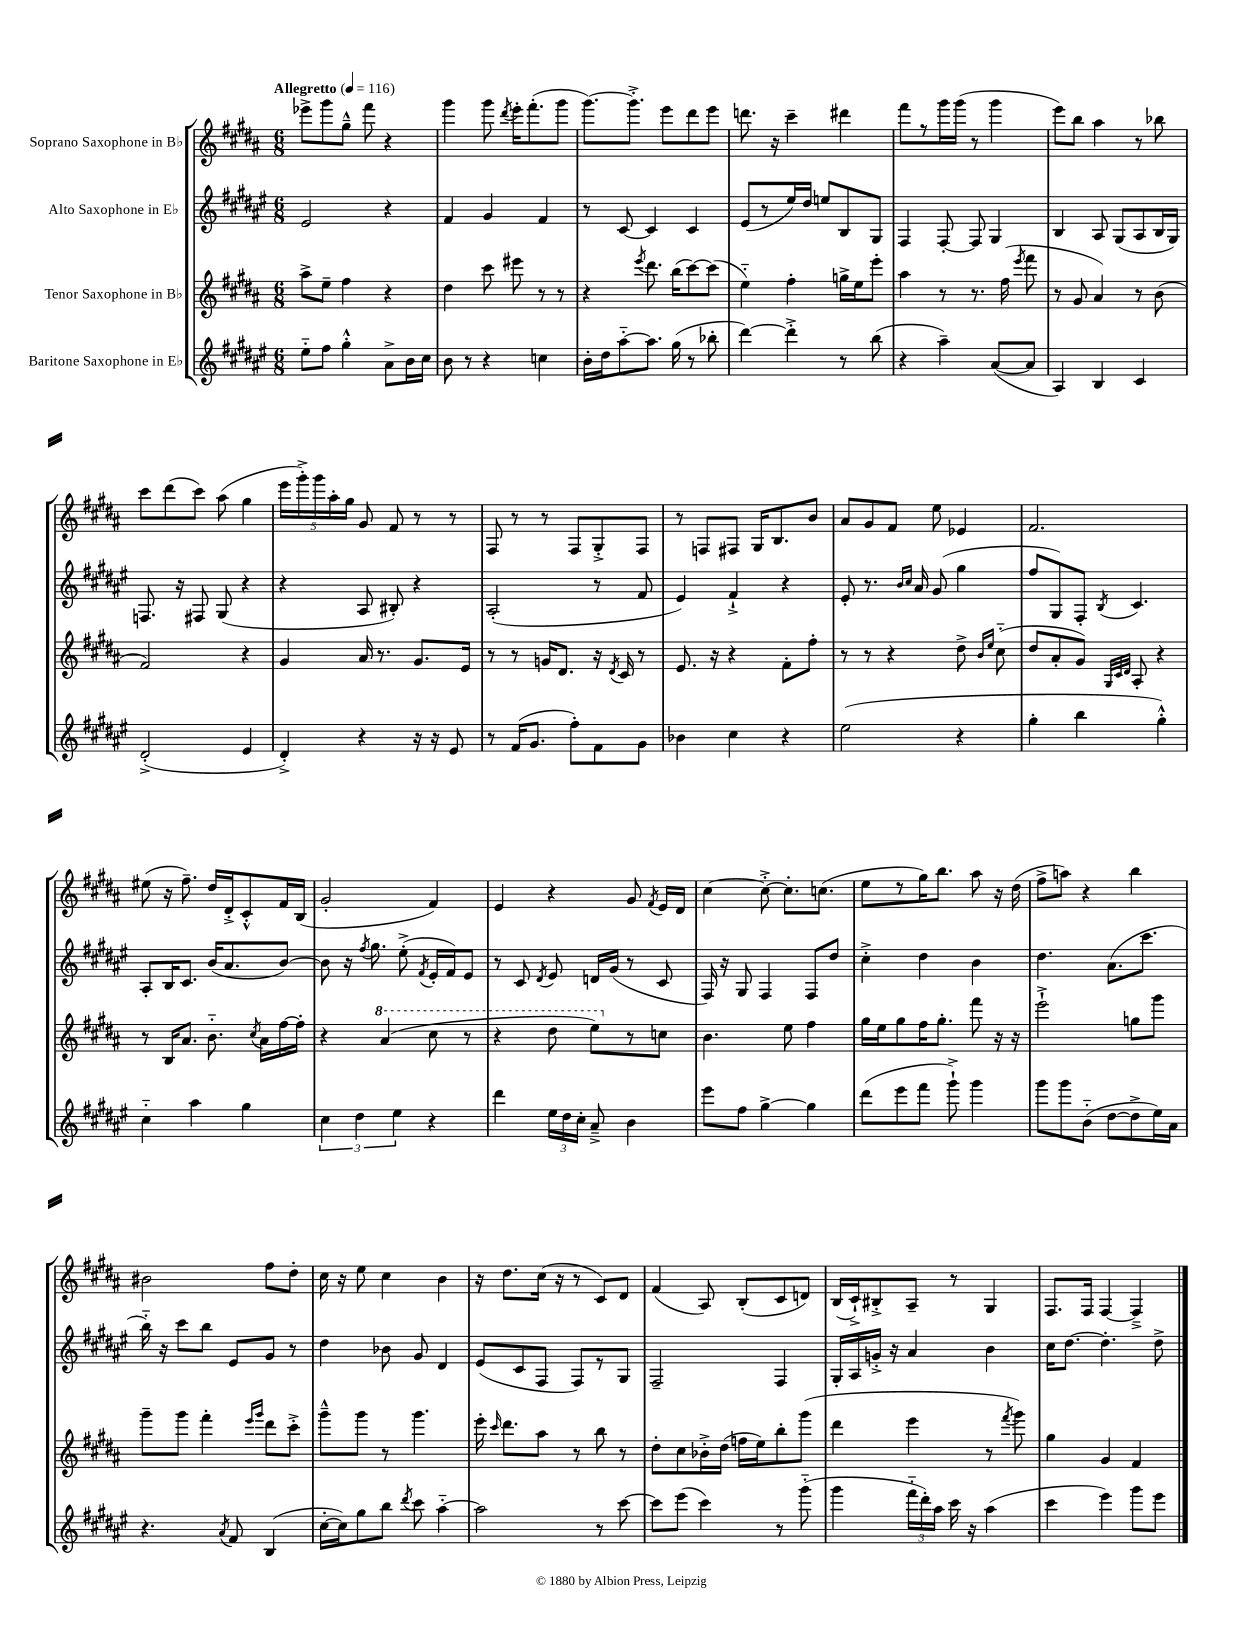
<<
\new StaffGroup <<
\new Staff = "s0" \with { instrumentName = "Soprano Saxophone in Bb" } {
    \clef treble \key b \major \numericTimeSignature \time 6/8 \tempo "Allegretto" 4 = 116
    \autoBeamOff ees'''8[-> gis'''8 gis''8]---^ fis'''8 r4 |
    gis'''4 gis'''8 \acciaccatura { dis'''8 } e'''16[-. fis'''8.-.( gis'''8] |
    gis'''8.[~) gis'''8.]-.-> e'''8[ dis'''8 e'''8] |
    d'''8. r16 cis'''4-- dis'''4 |
    fis'''8[ r8 gis'''16 gis'''16]( r8 gis'''4 |
    e'''8[) b''8] ais''4 r8 bes''8 |
    cis'''8[ dis'''8( cis'''8]) ais''8( gis''4 |
    \tuplet 5/4 { e'''16[ gis'''16-.->) gis'''16 ais''16-. gis''16] } gis'8 fis'8 r8 r8 |
    fis8 r8 r8 fis8[ gis8-.-> fis8] |
    r8 f8[ fis8] gis16[ b8. b'8] |
    ais'8[ gis'8 fis'8] e''8 ees'4 |
    fis'2. |
    eis''8( r16 fis''8.--) dis''16[ dis'16-.-> cis'8-.-^ fis'16 b16]( |
    gis'2-. fis'4) |
    e'4 r4 gis'8 \acciaccatura { fis'8 } e'16[ dis'16] |
    cis''4~ cis''8~-.-> cis''8.[-. c''8.]( |
    e''8[ r8 gis''16) b''8.] ais''8 r16 dis''16( |
    fis''8[-> a''8]) r4 b''4 |
    bis'2 fis''8[ dis''8]-. |
    cis''16 r16 e''8 cis''4 b'4 |
    r16 dis''8.[ cis''16]( r16 r8 cis'8[) dis'8] |
    fis'4( ais8) b8[-.( cis'8 d'8]) |
    b16[( cis'16-!->) bis8-.-> ais8]-- r8 gis4 |
    fis8.[ fis16] fis4~ fis4---> \bar "|." |
}
\new Staff = "s1" \with { instrumentName = "Alto Saxophone in Eb" } {
    \clef treble \key fis \major \numericTimeSignature \time 6/8
    \autoBeamOff eis'2 r4 |
    fis'4 gis'4 fis'4 |
    r8 cis'8~ cis'4 cis'4 |
    eis'8[( r8 eis''16) dis''16] e''8[ b8 gis8] |
    fis4 fis8~-. fis8 gis4 |
    b4 ais8 gis8[( ais8 b16 gis16]) |
    f8. r16 fis8 gis8( r4 |
    r4 ais8 bis8-.) r4 |
    ais2-.( r8 fis'8 |
    eis'4) fis'4-!-> r4 |
    eis'8-. r8. \grace { b'16[ cis''16] } ais'16 gis'8( gis''4 |
    fis''8[ gis8) fis8]-. \acciaccatura { b8 } cis'4. |
    ais8[-. b16 cis'8.] b'16[( ais'8. b'8]~) |
    b'8 r16 \acciaccatura { fis''8 } gis''8. eis''8-.->( \acciaccatura { fis'8 } eis'16[-. fis'16) eis'8] |
    r8 cis'8 \acciaccatura { dis'8 } eis'8 d'16[ gis'16]( r8 cis'8 |
    fis16) r16 gis8 fis4 fis8[ dis''8] |
    cis''4-.-> dis''4 b'4 |
    dis''4. ais'8.[( cis'''8.] |
    b''16-_) r16 cis'''8[ b''8] eis'8[ gis'8] r8 |
    dis''4 bes'8 gis'8 dis'4 |
    eis'8[( cis'8 fis8] fis8[) r8 gis8] |
    fis2-- fis4 |
    gis16[-. ais16 g'16]-.-> r16 ais'4 b'4 |
    cis''16[ dis''8.]~ dis''4.-. dis''8-> \bar "|." |
}
\new Staff = "s2" \with { instrumentName = "Tenor Saxophone in Bb" } {
    \clef treble \key b \major \numericTimeSignature \time 6/8
    \autoBeamOff ais''8[-> e''8]-- fis''4 r4 |
    dis''4 cis'''8 eis'''8 r8 r8 |
    r4 \acciaccatura { e'''8 } dis'''8. b''16[( cis'''8~) cis'''8]( |
    e''4-_) fis''4-. g''16[-> e''16 e'''8]-. |
    ais''4 r8 r8. fis''16( \acciaccatura { e'''8 } fis'''8 |
    r8 gis'8 ais'4) r8 b'8( |
    fis'2) r4 |
    gis'4 ais'16 r8. gis'8.[ e'16] |
    r8 r8 g'16[ dis'8.] r16 \acciaccatura { dis'8 } cis'16 r8 |
    e'8. r16 r4 fis'8[-. fis''8]-. |
    r8 r8 r4 dis''8-> \grace { b'16[ e''16] } cis''8-_( |
    dis''8[ ais'8-. gis'8]) \grace { gis32[ cis'32 dis'32] } ais8-. r4 |
    r8 b16[ ais'8.] b'8.-_ \acciaccatura { cis''8 } ais'16[ fis''16~ fis''16]-. |
    r4 \ottava #1 ais''4( cis'''8 r8 |
    r4 dis'''8 e'''8[) \ottava #0 r8 c''8] |
    b'4. e''8 fis''4 |
    gis''16[ e''16 gis''8 fis''16 gis''8.]-. fis'''8 r16 r16 |
    e'''2-!-> g''8[ gis'''8] |
    gis'''8[-- gis'''8] fis'''4-. \grace { e'''16[ gis'''16] } dis'''8[ cis'''8]-.-> |
    gis'''8[---^ gis'''8] r8 gis'''4. |
    e'''16-. \grace { cis'''16 } dis'''8.[ ais''8] r8 b''8 r8 |
    dis''8[-. cis''8 bes'16-.-> dis''16]( f''16[ e''16) b''8-. gis'''8]( |
    dis'''4 e'''4 r8 \acciaccatura { fis'''8 } gis'''8) |
    gis''4 gis'4 fis'4 \bar "|." |
}
\new Staff = "s3" \with { instrumentName = "Baritone Saxophone in Eb" } {
    \clef treble \key fis \major \numericTimeSignature \time 6/8
    \autoBeamOff eis''8[-_ fis''8] gis''4-.-^ ais'8[-> b'16 cis''16] |
    b'8 r8 r4 c''4 |
    b'16[-. dis''16 ais''8~-_ ais''8.] gis''16( r8 bes''8-. |
    dis'''4~) dis'''4-.-> r8 b''8( |
    r4 ais''4--) ais'8[~( ais'8] |
    ais4) b4 cis'4 |
    dis'2-.->( eis'4 |
    dis'4-.->) r4 r16 r16 eis'8 |
    r8 fis'16[( gis'8.] fis''8[-.) fis'8 gis'8] |
    bes'4 cis''4 r4 |
    eis''2( r4 |
    gis''4-. b''4 gis''4-.-^) |
    cis''4-_ ais''4 gis''4 |
    \tuplet 3/2 { cis''4 dis''4 eis''4 } r4 |
    dis'''4 \tuplet 3/2 { eis''16[ dis''16 cis''16]-. } ais'8---> b'4 |
    eis'''8[ fis''8] gis''4~-> gis''4 |
    dis'''8[( eis'''8 fis'''8] gis'''8-!->) gis'''4 |
    gis'''8[ gis'''8 b'8]-_( dis''8[~ dis''8-> eis''16) ais'16] |
    r4. \acciaccatura { ais'8 } fis'8 b4( |
    cis''16[~-. cis''16) gis''8 b''8] \acciaccatura { dis'''8 } cis'''8 ais''4~-_ |
    ais''2 r8 cis'''8~ |
    cis'''8[ eis'''8]( cis'''4) r8 gis'''8-_( |
    gis'''4 \tuplet 3/2 { fis'''16[-_ dis'''16-.) ais''16] } cis'''16 r16 ais''4( |
    cis'''4 eis'''4) gis'''8[ eis'''8] \bar "|." |
}
>>
>>
\layout { \context { \Score \remove "Bar_number_engraver" } }
